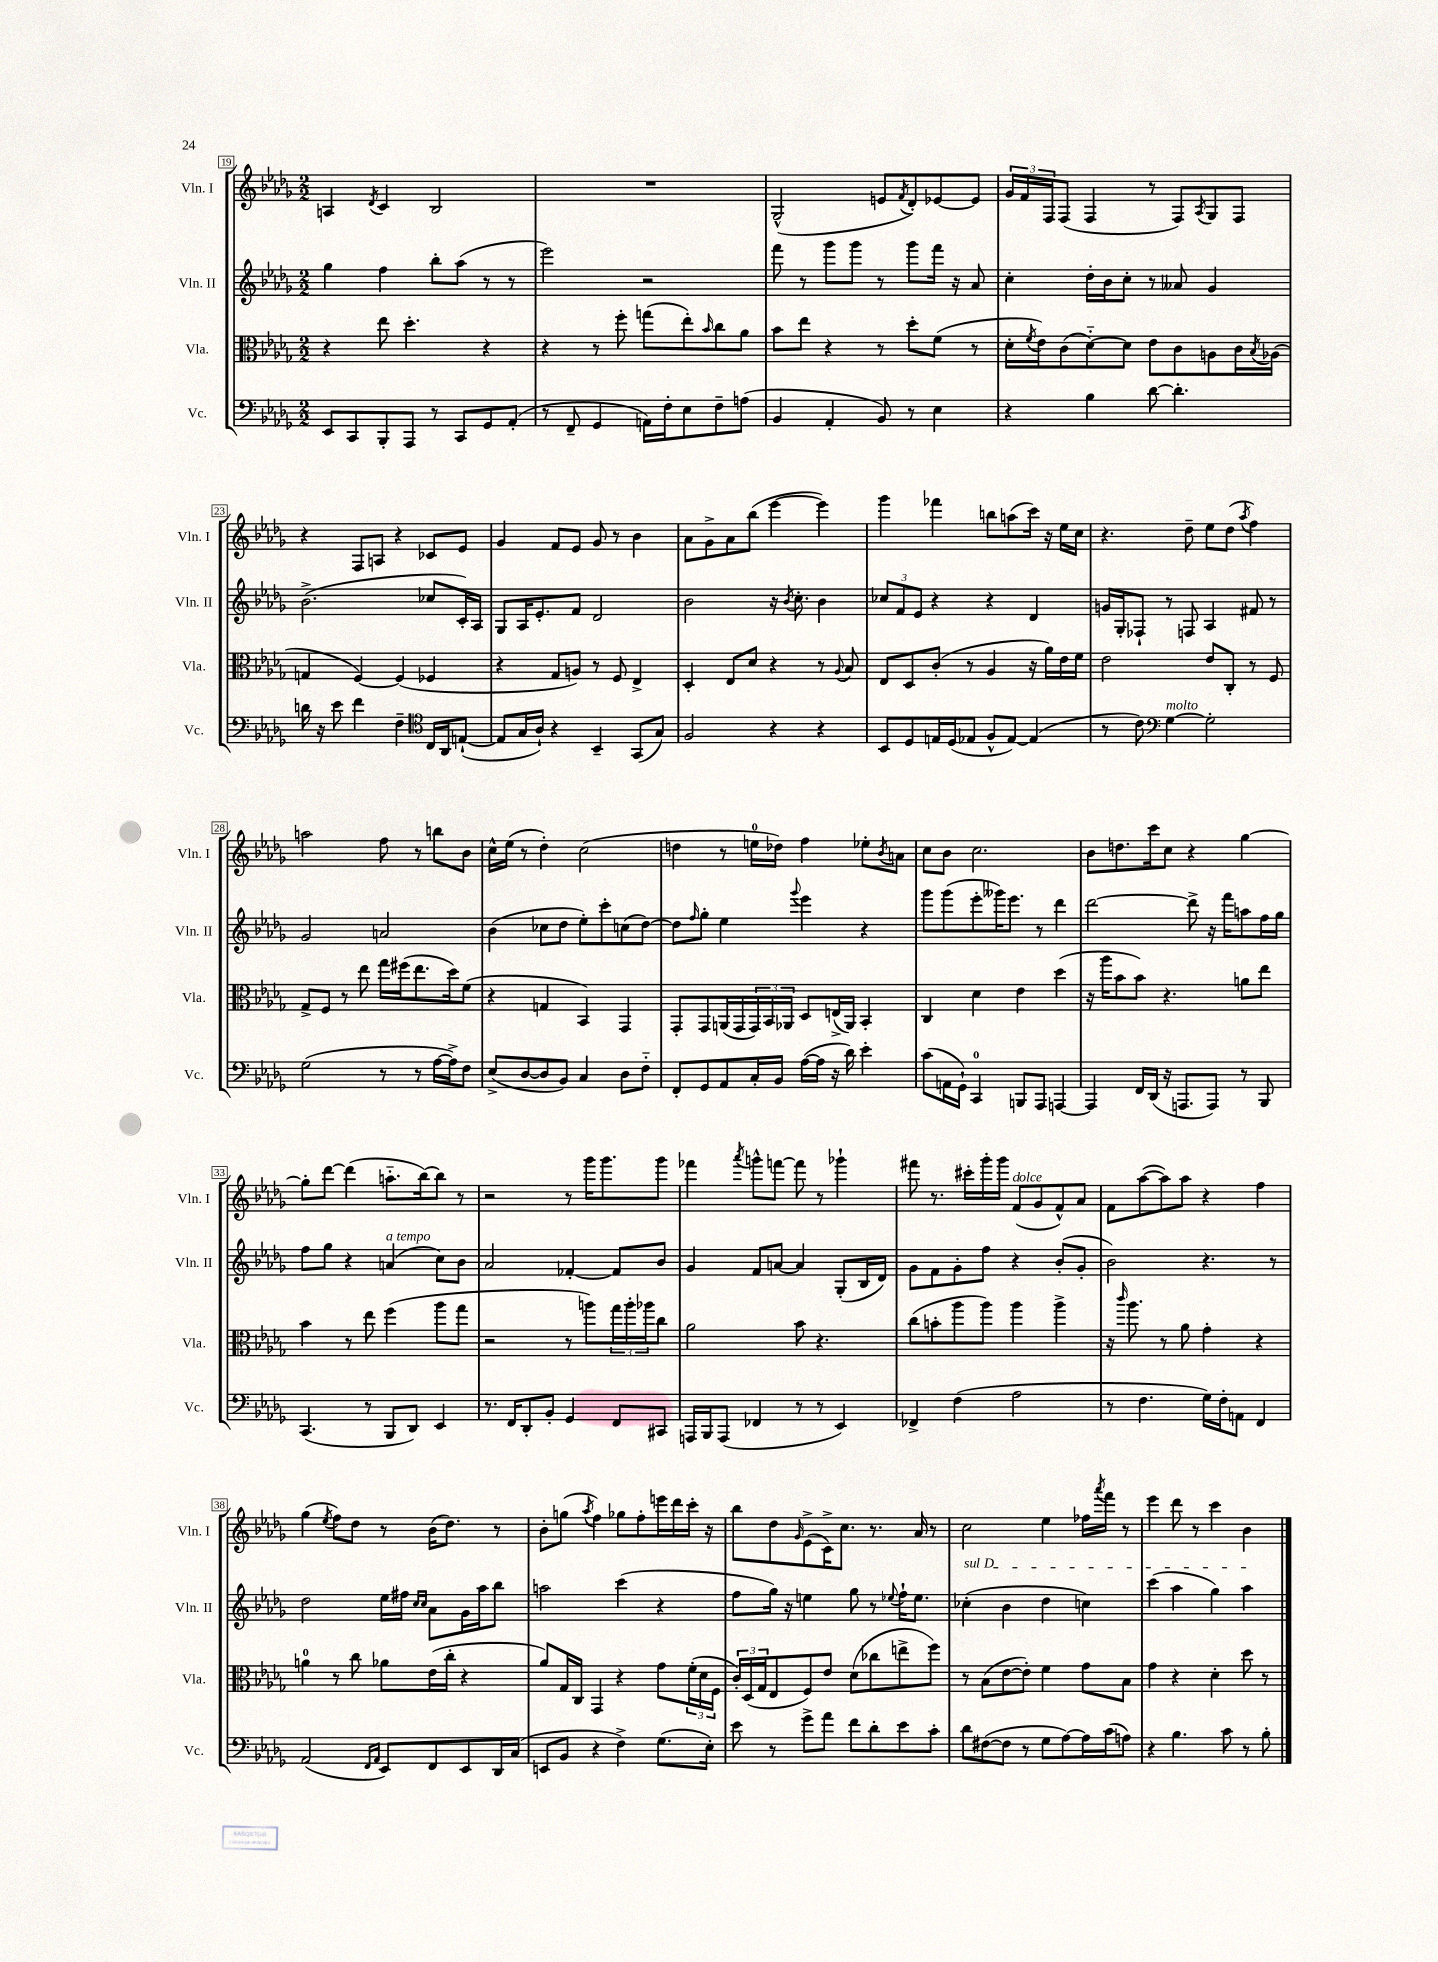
<<
\new StaffGroup <<
\new Staff = "s0" \with { instrumentName = "Vln. I" shortInstrumentName = "Vln. I" } {
    \clef treble \key des \major \numericTimeSignature \time 2/2
    a4 \acciaccatura { des'8 } c'4 bes2 |
    R1 |
    ges2-^( e'8 \acciaccatura { f'8 } des'8-.) ees'8~ ees'8 |
    \tuplet 3/2 { ges'16 f'16 f16 } f8( f4 r8 f8) \acciaccatura { aes8 } ges8 f8 |
    r4 f8 a8 r4 ces'8 ees'8 |
    ges'4 f'8 ees'8 ges'8 r8 bes'4 |
    aes'8 ges'8-> aes'8 bes''8( ees'''4~ ees'''4) |
    ges'''4 fes'''4 b''8 a''8( c'''16) r16 ees''16 c''16 |
    r4. des''8-- ees''8 des''8( \acciaccatura { aes''8 } f''4) |
    a''2 f''8 r8 b''8 bes'8 |
    c''16-^ ees''16( r8 des''4-.) c''2( |
    d''4 r8 e''16-0 des''16) f''4 ees''8-. \acciaccatura { bes'8 } a'8 |
    c''8 bes'8 c''2. |
    bes'8 d''8. c'''16 c''8 r4 ges''4~ |
    ges''8-. des'''8~ des'''4( a''8.-_ bes''16~) bes''8 r8 |
    r2 r8 ges'''16 ges'''8. ges'''8 |
    fes'''4 \acciaccatura { aes'''8 } g'''8-^ f'''8~ f'''8 r8 ges'''4-! |
    fis'''8 r8. cis'''16-. ges'''16-. ges'''16 f'8^\markup { \italic "dolce" }( ges'8 f'8-^) aes'8 |
    f'8 aes''8~( aes''8) aes''8 r4 f''4 |
    ges''4( \acciaccatura { ees''8 } f''8) des''8 r8 bes'16( des''8.) r8 |
    bes'8-. g''8( \acciaccatura { aes''8 } f''4) ges''8 f''8-. e'''16 des'''16 c'''16-. r16 |
    bes''8 des''8 \grace { ges'16 } ees'8->( c'16->) c''8. r8. aes'16 r8 |
    c''2 ees''4 fes''16 \acciaccatura { aes'''8 } f'''16 r8 |
    ees'''4 des'''8 r8 c'''4 bes'4 \bar "|." |
}
\new Staff = "s1" \with { instrumentName = "Vln. II" shortInstrumentName = "Vln. II" } {
    \clef treble \key des \major \numericTimeSignature \time 2/2
    ges''4 f''4 bes''8-. aes''8( r8 r8 |
    ees'''2) r2 |
    f'''8 r8 ges'''8 ges'''8 r8 ges'''8 f'''16 r16 aes'8 |
    c''4-. des''16-. bes'16 c''8-. r8 aeses'8 ges'4 |
    bes'2.->( ces''8 c'16-.) aes16 |
    ges8 aes16 ees'8.-. f'8 des'2 |
    bes'2 r16 \acciaccatura { bes'8 } c''8.-. bes'4 |
    \tuplet 3/2 { ces''8 f'8 ees'8 } r4 r4 des'4 |
    g'16 ges16-. fes8-! r8 f8 aes4 fis'8 r8 |
    ges'2 a'2 |
    bes'4( ces''8 des''8 ees''8-.) c'''8-. c''8( des''8~) |
    des''8 \grace { f''16 } ges''8-. ees''4 \appoggiatura { ges'''8 } ees'''4 r4 |
    ges'''8 ges'''8( ees'''8-. geses'''16) ees'''8. r8 des'''4 |
    des'''2~ des'''8-> r16 f'''16 a''8 f''16 ges''16 |
    f''8 ges''8 r4 a'4^\markup { \italic "a tempo" }( c''8) bes'8 |
    aes'2 fes'4~-. fes'8 bes'8 |
    ges'4 f'8 a'8~ a'4 ges8-.( bes16 des'16) |
    ges'8 f'8 ges'8-. f''8 r4 bes'8-.( ges'8-. |
    bes'2) r4. r8 |
    des''2 ees''16 fis''16 \grace { c''16 c''16 } aes'8 ges'16 aes''16 bes''8 |
    a''2 c'''4( r4 |
    f''8 ges''16) r16 e''4 ges''8 r8 \appoggiatura { ees''8 } f''16-! ees''8. |
    \once \override TextSpanner.bound-details.left.text = \markup { \italic "sul D" } ces''4-.\startTextSpan( bes'4 des''4 c''4) |
    c'''4( aes''4 ges''4) aes''4\stopTextSpan \bar "|." |
}
\new Staff = "s2" \with { instrumentName = "Vla." shortInstrumentName = "Vla." } {
    \clef alto \key des \major \numericTimeSignature \time 2/2
    r4 ees''8 des''4.-. r4 |
    r4 r8 f''8-. g''8( ees''8-.) \grace { bes'16 } c''8 aes'8 |
    bes'8 ees''8 r4 r8 des''8-. f'8( r8 |
    des'16-. \acciaccatura { f'8 } ees'16) c'8( des'8~-_) des'8 ees'8 c'8 a8 c'16 \acciaccatura { bes8 } aes16( |
    g4 f4~) f4( fes4 |
    r4 ges8 a8) r8 f8 ees4-> |
    des4-. ees8 des'8 r4 r8 \appoggiatura { aes8 } bes8 |
    ees8 des8 c'8-.( r8 aes4 r16 aes'16) ees'16 f'16 |
    ees'2 ees'8 c8-. r8 f8 |
    ges8-> f8 r8 ees''8 ges''16 fis''16( ees''8. des''16) f'8( |
    r4 g4 bes,4) ges,4 |
    ges,8-. ges,8 a,16( ges,16 \tuplet 3/2 { ges,16) bes,16 aes,16 } des8 e16->( aes,16) bes,4-. |
    c4 des'4 ees'4 des''4( |
    r16 aes''16 bes'8 bes'8) r4. a'8 ees''8 |
    bes'4 r8 ees''8 f''4( aes''8 ges''8 |
    r2 r8 a''8) \tuplet 3/2 { ges''16 a''16-. aes''16 } c''8 |
    aes'2 bes'8 r4. |
    c''8( b'8-. aes''8 aes''8) aes''4 aes''4-> |
    r16 \grace { c'''16 } aes''8. r8 aes'8 ges'4-. r4 |
    a'4-0 r8 c''8 aes'8 ees'16( c''16-. r4 |
    aes'8) ges16 c16 ges,4 r4 ges'8 \tuplet 3/2 { f'16-.( des'16 f16 } |
    \tuplet 3/2 { c'16-.) des16( ges16 } ees8 f8) ees'8 des'8( ces''8 e''8-> f''8) |
    r8 bes8( ees'8~ ees'8-.) f'4 ges'8 bes8 |
    ges'4 r4 des'4-. des''8 r8 \bar "|." |
}
\new Staff = "s3" \with { instrumentName = "Vc." shortInstrumentName = "Vc." } {
    \clef bass \key des \major \numericTimeSignature \time 2/2
    ees,8 c,8 bes,,8-. aes,,8 r8 c,8 ges,8 aes,8-.( |
    r8 f,8-- ges,4 a,16) f16-. ees8 f8-- a8( |
    bes,4 aes,4-. bes,8) r8 ees4 |
    r4 bes4 des'8~ des'4.-. |
    d'16 r16 ees'8 f'4 f4-- \clef tenor c16 aes,16 e8~-!( |
    e8 ges16 aes16-!) r4 bes,4-- ges,8( ges8) |
    f2 r4 r4 |
    bes,8 des8 e16 des16( ees8 f8-^ ees8~) ees4( |
    r8 c'8) \clef bass ges4~^\markup { \italic "molto" } ges2-. |
    ges2( r8 r8 aes16~ aes16->) f8 |
    ees8->( des8~ des8 bes,8) c4 des8 f8-_ |
    f,8-. ges,8 aes,8 c16-. bes,16 aes16~( aes16 r16 des'16) ees'4-. |
    c'8( a,16 ges,16-!) c,4-0 b,,8 aes,,8 a,,4~ |
    a,,4 f,16 des,16( r16 a,,8. a,,8) r8 bes,,8 |
    c,4.( r8 bes,,8 des,8) ees,4 |
    r8. f,16 des,8-. bes,8-. ges,4 f,8 cis,8 |
    a,,16 bes,,16 a,,8( fes,4 r8 r8 ees,4) |
    fes,4-> f4( aes2 |
    r8 f4. ges16) f16-. a,8 f,4 |
    aes,2( \grace { f,16 aes,16 } ees,8) f,8 ees,8 des,16 c16( |
    e,8 bes,8 r4 f4->) ges8.( ees16-.) |
    ees'8 r8 ges'8-> aes'8 f'8 des'8-. ees'8 c'8-. |
    des'8 fis8~( fis8 r8 ges8 aes8~) aes16 c'16( a8) |
    r4 bes4. c'8 r8 bes8-. \bar "|." |
}
>>
>>
\layout { \context { \Score currentBarNumber = #19 \override BarNumber.stencil = #(make-stencil-boxer 0.1 0.3 ly:text-interface::print) } }
